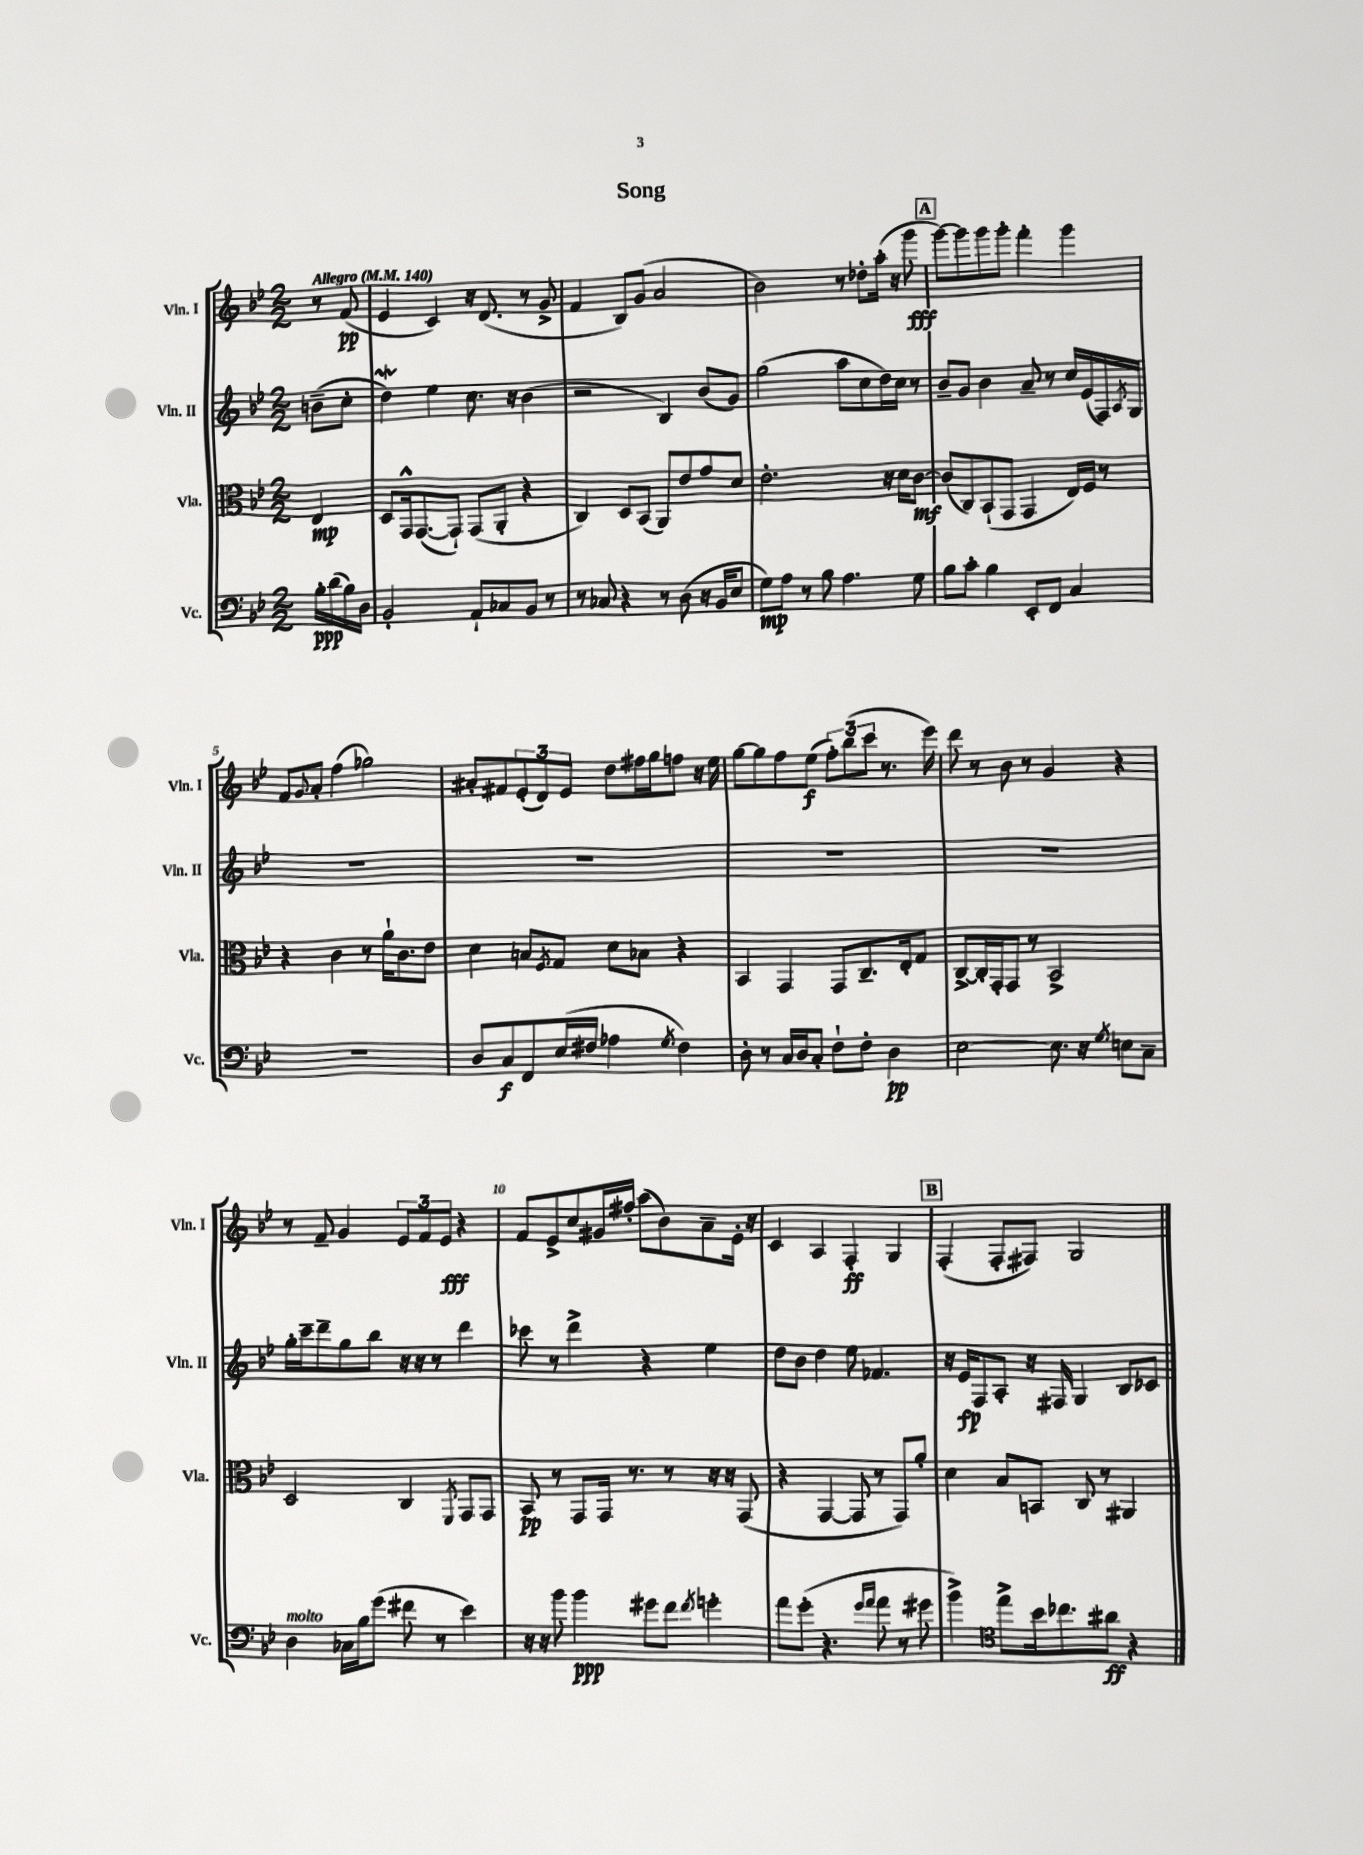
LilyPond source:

\header { title = "Song" }
<<
\new StaffGroup <<
\new Staff = "s0" \with { instrumentName = "Vln. I" shortInstrumentName = "Vln. I" } {
    \clef treble \key bes \major \numericTimeSignature \time 2/2 \partial 4 \tempo "Allegro" 4 = 140
    r8 f'8\pp( |
    ees'4 c'4) r16 d'8.( r8 g'8-> |
    f'4 bes8) g'8( a'2 |
    bes'2) r8 des''8-. a''16-.( r16 g'''8\fff |
    \mark \markup { \box "A" } g'''8~) g'''8 g'''8 g'''8-. f'''4-. g'''4 |
    f'8 \appoggiatura { g'8 } a'8-. f''4( ges''2) |
    ais'8-. fis'8 \tuplet 3/2 { ees'8-.( d'8) ees'8 } d''8 fis''16 g''16 f''8 r16 ees''16 |
    g''8~ g''8 f''8 ees''8\f( \tuplet 3/2 { f''8-.) bes''8( c'''8 } r8. ees'''16) |
    d'''8 r8 bes'8 r8 g'4 r4 |
    r8 f'8-- g'4 \tuplet 3/2 { ees'8 f'8 ees'8\fff } r4 |
    f'8 ees'8-> c''8 gis'16 fis''16-. a''8( bes'8) a'8-- ees'16-. r16 |
    c'4 a4 f4-.\ff g4 |
    \mark \markup { \box "B" } f4-.( f8-. fis8) g2 \bar "|." |
}
\new Staff = "s1" \with { instrumentName = "Vln. II" shortInstrumentName = "Vln. II" } {
    \clef treble \key bes \major \numericTimeSignature \time 2/2 \partial 4
    b'8--( c''8-. |
    d''4\mordent) ees''4 c''8. r16 bes'4( |
    r2 bes4) bes'8( g'8) |
    g''2( a''8 c''8 d''16) c''16 r8 |
    \mark \markup { \box "A" } bes'8-- g'8 bes'4 a'8-- r8 c''16 ees'16( f16) \acciaccatura { a8 } g16 |
    R1 |
    R1 |
    R1 |
    R1 |
    g''16-. c'''16-- d'''8-- g''8 bes''8 r16 r16 r8 d'''4 |
    ces'''8 r8 d'''4-> r4 ees''4 |
    d''8 bes'8 d''4 ees''8 fes'4. |
    \mark \markup { \box "B" } r16 ees'16\fp f8 a8-. r16 fis16 g4 bes8 ces'8 \bar "|." |
}
\new Staff = "s2" \with { instrumentName = "Vla." shortInstrumentName = "Vla." } {
    \clef alto \key bes \major \numericTimeSignature \time 2/2 \partial 4
    ees4\mp |
    d8 g,16-^ g,8.~( g,8-!) g,8( a,8-. r4 |
    c4) d8 bes,8( a,8) ees'8 g'8 d'8 |
    ees'2.-. r16 d'16 c'8~\mf |
    \mark \markup { \box "A" } c'8( c8) bes,8-!( g,8 g,4 ees16) f16 r8 |
    r4 c'4 r8 a'16-! c'8. ees'8 |
    d'4 b8 \acciaccatura { f8 } g8 d'8 bes8 r4 |
    bes,4 g,4 g,8 c8.-- ees16-. g8 |
    c8~-> c16-. g,16-. g,8 r8 bes,2-> |
    d2 c4 \acciaccatura { f,8 } g,8 g,8 |
    bes,8\pp r8 g,8 g,16 r8. r8 r16 r16 g,8( |
    r4 g,4~ g,8 r8 g,8) a'8-. |
    \mark \markup { \box "B" } d'4 bes8 b,8 c8 r8 ais,4 \bar "|." |
}
\new Staff = "s3" \with { instrumentName = "Vc." shortInstrumentName = "Vc." } {
    \clef bass \key bes \major \numericTimeSignature \time 2/2 \partial 4
    bes16-.\ppp d'16( bes16) d16 |
    bes,2-. a,8-! ces8 bes,8 r8 |
    r8 ces8 r4 r8 d8( r16 bes,16 ees8 |
    g8\mp) a8 r8 bes8 a4. g8 |
    \mark \markup { \box "A" } bes8 c'8-. bes4 ees,8-. f,8 c4 |
    R1 |
    d8 c8\f f,8 ees16( fis16 aes4 \acciaccatura { g8 } fis4) |
    d8-. r8 c16 d16 c8-. f8-! f8-. d4\pp |
    ees2~ ees8. r16 \acciaccatura { g8 } e8 c8-- |
    d4^\markup { \italic "molto" } ces16 bes16 g'8( fis'8 r8 ees'4) |
    r16 r16 bes'8 bes'4\ppp gis'8 f'8 \acciaccatura { f'8 } g'4-. |
    a'8 g'8-.( r4. \grace { g'16 a'16 } a'8 r8 gis'8 |
    \mark \markup { \box "B" } bes'4->) \clef tenor ees''8-> bes'16 ces''8. ais'8\ff r4 \bar "|." |
}
>>
>>
\layout { \context { \Score \override BarNumber.break-visibility = ##(#f #t #t) barNumberVisibility = #(every-nth-bar-number-visible 5) } }
